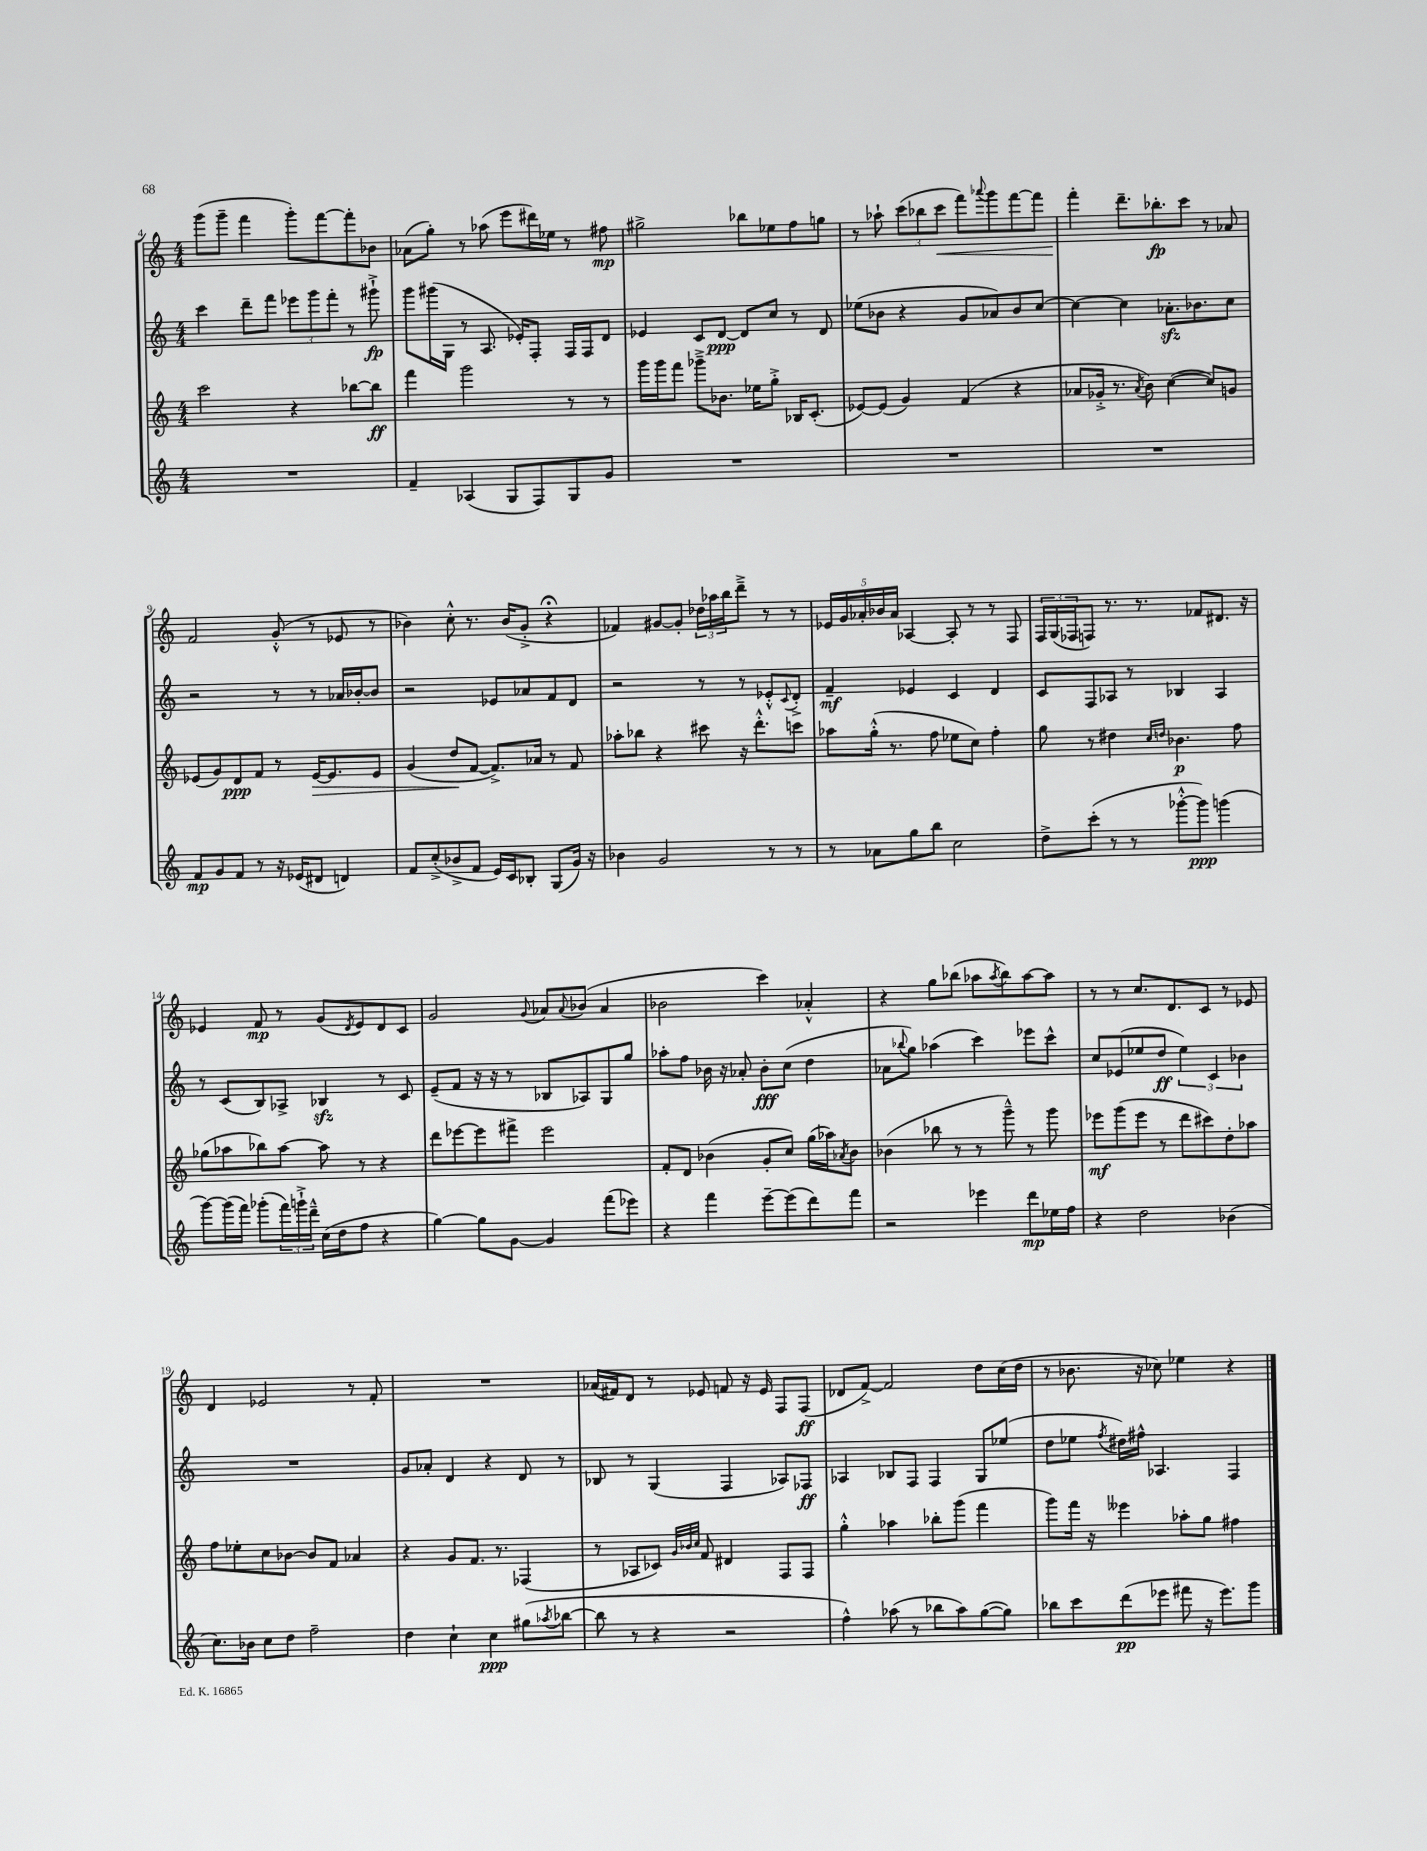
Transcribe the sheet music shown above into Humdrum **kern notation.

**kern	**kern	**kern	**kern
*staff4	*staff3	*staff2	*staff1
*clefG2	*clefG2	*clefG2	*clefG2
*k[]	*k[]	*k[]	*k[]
*M4/4	*M4/4	*M4/4	*M4/4
1r	2ccc	4ccc	(8ggg
.	.	.	8ggg~
.	.	8ddd~	4fff
.	.	8fff	.
.	4r	12eee-	8ggg')
.	.	12ggg	.
.	.	.	[8fff
.	.	12fff'	.
.	[8bb-	8r	8fff']
.	8bb-]	8ggg#`^	8b-
=	=	=	=
4f~	4fff	8ggg	(8a-
.	.	(16ggg#	8gg')
.	.	16G	.
(4A-	2ggg	8r	8r
.	.	8.A	(8aa-
8G	.	.	8eee
.	.	16e-')	.
8F)	.	8F'	16ddd#)
.	.	.	16ee-
8G	8r	16F	8r
.	.	16F	.
8g	8r	8d	8ff#
=	=	=	=
1r	16ggg	4e-	2gg#^
.	16ggg	.	.
.	8fff	.	.
.	8ggg-~^	8c	.
.	8.b-	[8d	.
.	.	8d]	8bb-
.	16ee-	.	.
.	8gg'^	8cc	8ee-
.	16B-	8r	8ff
.	(8.c'	.	.
.	.	8d	8gg
=	=	=	=
1r	[8e-)	(8ee-	8r
.	(8e-]	8b-	8aa-`
.	4g)	4r	(12ccc
.	.	.	12bb-
.	.	.	12ccc
.	(4f	8g	8fff)
.	.	.	8qqaaa-
.	.	8a-)	8ggg
.	4r	8b-	[8fff
.	.	[8cc	8fff]
=	=	=	=
1r	8a-	4cc_	4fff'
.	16g-'^	.	.
.	8.r	.	.
.	.	4cc]	8.ddd~
.	8qa-	.	.
.	8b)	.	.
.	.	.	8.bb-'
.	([4cc	8.a-'	.
.	.	.	8ccc
.	.	8.b-	.
.	8cc])	.	8r
.	8g	8cc	8a-
=	=	=	=
8f	(8e-	2r	2f
8g	8g)	.	.
8f	8d	.	.
8r	8f	.	.
16r	8r	8r	(8g'^^
(16e-	.	.	.
8d#	[16e-	8r	8r
.	8.e-]	.	.
4d)	.	16a-	8e-
.	.	[16b-'	.
.	8e-	8b-]	8r
=	=	=	=
8f	(4g	2r	4b-)
(8cc'^	.	.	.
8b-^	8dd	.	8cc'^^
8f	[8f	.	8.r
16e)	8.f^])	8e-	.
16c	.	.	(16b-
8B-'	.	8a-	8g'^
.	16a-	.	.
(8G	8r	8f	4r;
16g)	8f	8d	.
16r	.	.	.
=	=	=	=
4b-	8aa-'	2r	4f-)
.	8bb-	.	.
2g	4r	.	[8g#
.	.	.	8g#']
.	8ccc#	8r	24dd-
.	.	.	24aa-
.	.	.	24bb
.	16r	8r	8ddd~^
.	8.ddd'^^	.	.
8r	.	8e-'^^	8r
.	.	8qqc	.
8r	8ccc	8d'^	8r
=	=	=	=
8r	8aa-	4f~	20e-
.	.	.	20g
.	.	.	20a-'
8a-	(16gg'^^	.	.
.	.	.	20b-
.	8.r	.	.
.	.	.	20a-
8gg	.	4e-	[4A-
8bb	8ff	.	.
2cc	8ee-	4c	8A-']
.	8cc)	.	8r
.	4ff'	4d	8r
.	.	.	8F
=	=	=	=
8dd^	8gg	8c	24F
.	.	.	(24G
.	.	.	24F-
(8ccc'	8r	8F	8F)
8r	4dd#	8A-	8.r
8r	.	8r	.
.	.	.	8.r
.	16qqcc	.	.
.	16qqdd	.	.
[8ggg-'^^	4.b-	4B-	.
8ggg-])	.	.	8f-
(4ggg	.	4A-	8.d#
.	8ff	.	.
.	.	.	16r
=	=	=	=
[8ggg)	(8gg-	8r	4e-
(16ggg]	8aa-	(8c	.
16fff)	.	.	.
(8ggg-'	8bb-)	8B)	8f
24fff)	[8aa-	8A-^	8r
24ggg`^	.	.	.
24ddd~^^	.	.	.
(16cc	8aa-]	4B-	(8g
16dd	.	.	.
.	.	.	8qd
8ff	8r	.	8e-)
4r	4r	8r	8d
.	.	8c	8c
=	=	=	=
[4gg)	8ddd	(8e~	2g
.	[8eee-	8f	.
8gg]	8eee-]	16r	.
.	.	16r	.
[8g	8fff#^	8r	.
.	.	.	8qqg
4g]	2eee-	8B-	8a-
.	.	.	8qqa-
.	.	8A-)	(8b-
(8fff	.	8G	4a-
8eee-)	.	8gg	.
=	=	=	=
4r	8f'	8aa-'	2b-
.	8d	8ff	.
4fff	(4b-	16b-	.
.	.	16r	.
.	.	8a-'	.
[8eee~	8g'	8b-'	4ccc)
(8eee]	8cc)	(8cc	.
8ddd)	(16gg	4dd	4a-'^^
.	16aa-)	.	.
.	8qa-	.	.
8fff	8b-	.	.
=	=	=	=
2r	(4b-	8a-	4r
.	.	8qqbb-	.
.	.	8gg)	.
.	8bb-	(4aa-	8gg
.	8r	.	(8bb-
4eee-	8r	4ccc)	8aa-
.	.	.	8qaa-
.	8ggg~^^)	.	8bb-)
8ddd	8r	8eee-	[8aa-
16ee-	8ggg	8ccc^^	8aa-]
16ff	.	.	.
=	=	=	=
4r	8eee-	8cc	8r
.	(8ggg	(8e-	8r
2dd	8eee-	8ee-	8.cc
.	8r	8dd	.
.	.	.	8.d
.	8ddd	6ee-)	.
.	8ccc#)	.	8c
.	.	6c	.
(4b-	8dd'	.	8r
.	.	6b-	.
.	8aa-	.	8e-
=	=	=	=
8.cc)	8ff	1r	4d
.	8ee-'	.	.
16b-	.	.	.
8cc	8cc	.	2e-
8dd	[8b-	.	.
2ff~	8b-]	.	.
.	8f	.	.
.	4a-	.	8r
.	.	.	8f'
=	=	=	=
4dd	4r	8g	1r
.	.	8a-'	.
4cc`	8g	4d	.
.	8.f	.	.
4cc	.	4r	.
.	8.r	.	.
(8gg#	(4F-	8d	.
8qaa-	.	.	.
[8bb-	.	8r	.
=	=	=	=
8bb-]	8r	8B-	(16a-
.	.	.	16f#)
8r	8A-	8r	8d
4r	8c-)	(4G	8r
.	32qqg	.	.
.	32qqb-	.	.
.	32qqcc	.	.
.	8f	.	8e-
2r	4d#	4F	8f
.	.	.	16r
.	.	.	16e-
.	8F	8A-)	8F
.	8F	8F-	(8F
=	=	=	=
4ff^^)	4gg'^^	4A-	8d-
.	.	.	[8f^)
(8aa-	4aa-	8B-	2f]
8r	.	8F	.
8bb-	8bb-'	4F	.
8aa-)	(8ggg	.	.
([8gg	4fff	8G	8dd
8gg])	.	(8ee-	(16cc
.	.	.	16dd
=	=	=	=
8bb-	8ggg)	8dd	8r
8ccc	16fff	8ee-	8.b-
.	16r	.	.
.	.	8qff	.
(8ddd	4eee--	16dd#)	.
.	.	16ff#^^	16r
8eee-	.	4.A-	8cc-)
8fff#	8aa-'	.	4ee-
16r	8gg	.	.
8.eee-)	.	.	.
.	4ff#	4F	4r
8ggg	.	.	.
==	==	==	==
*-	*-	*-	*-
